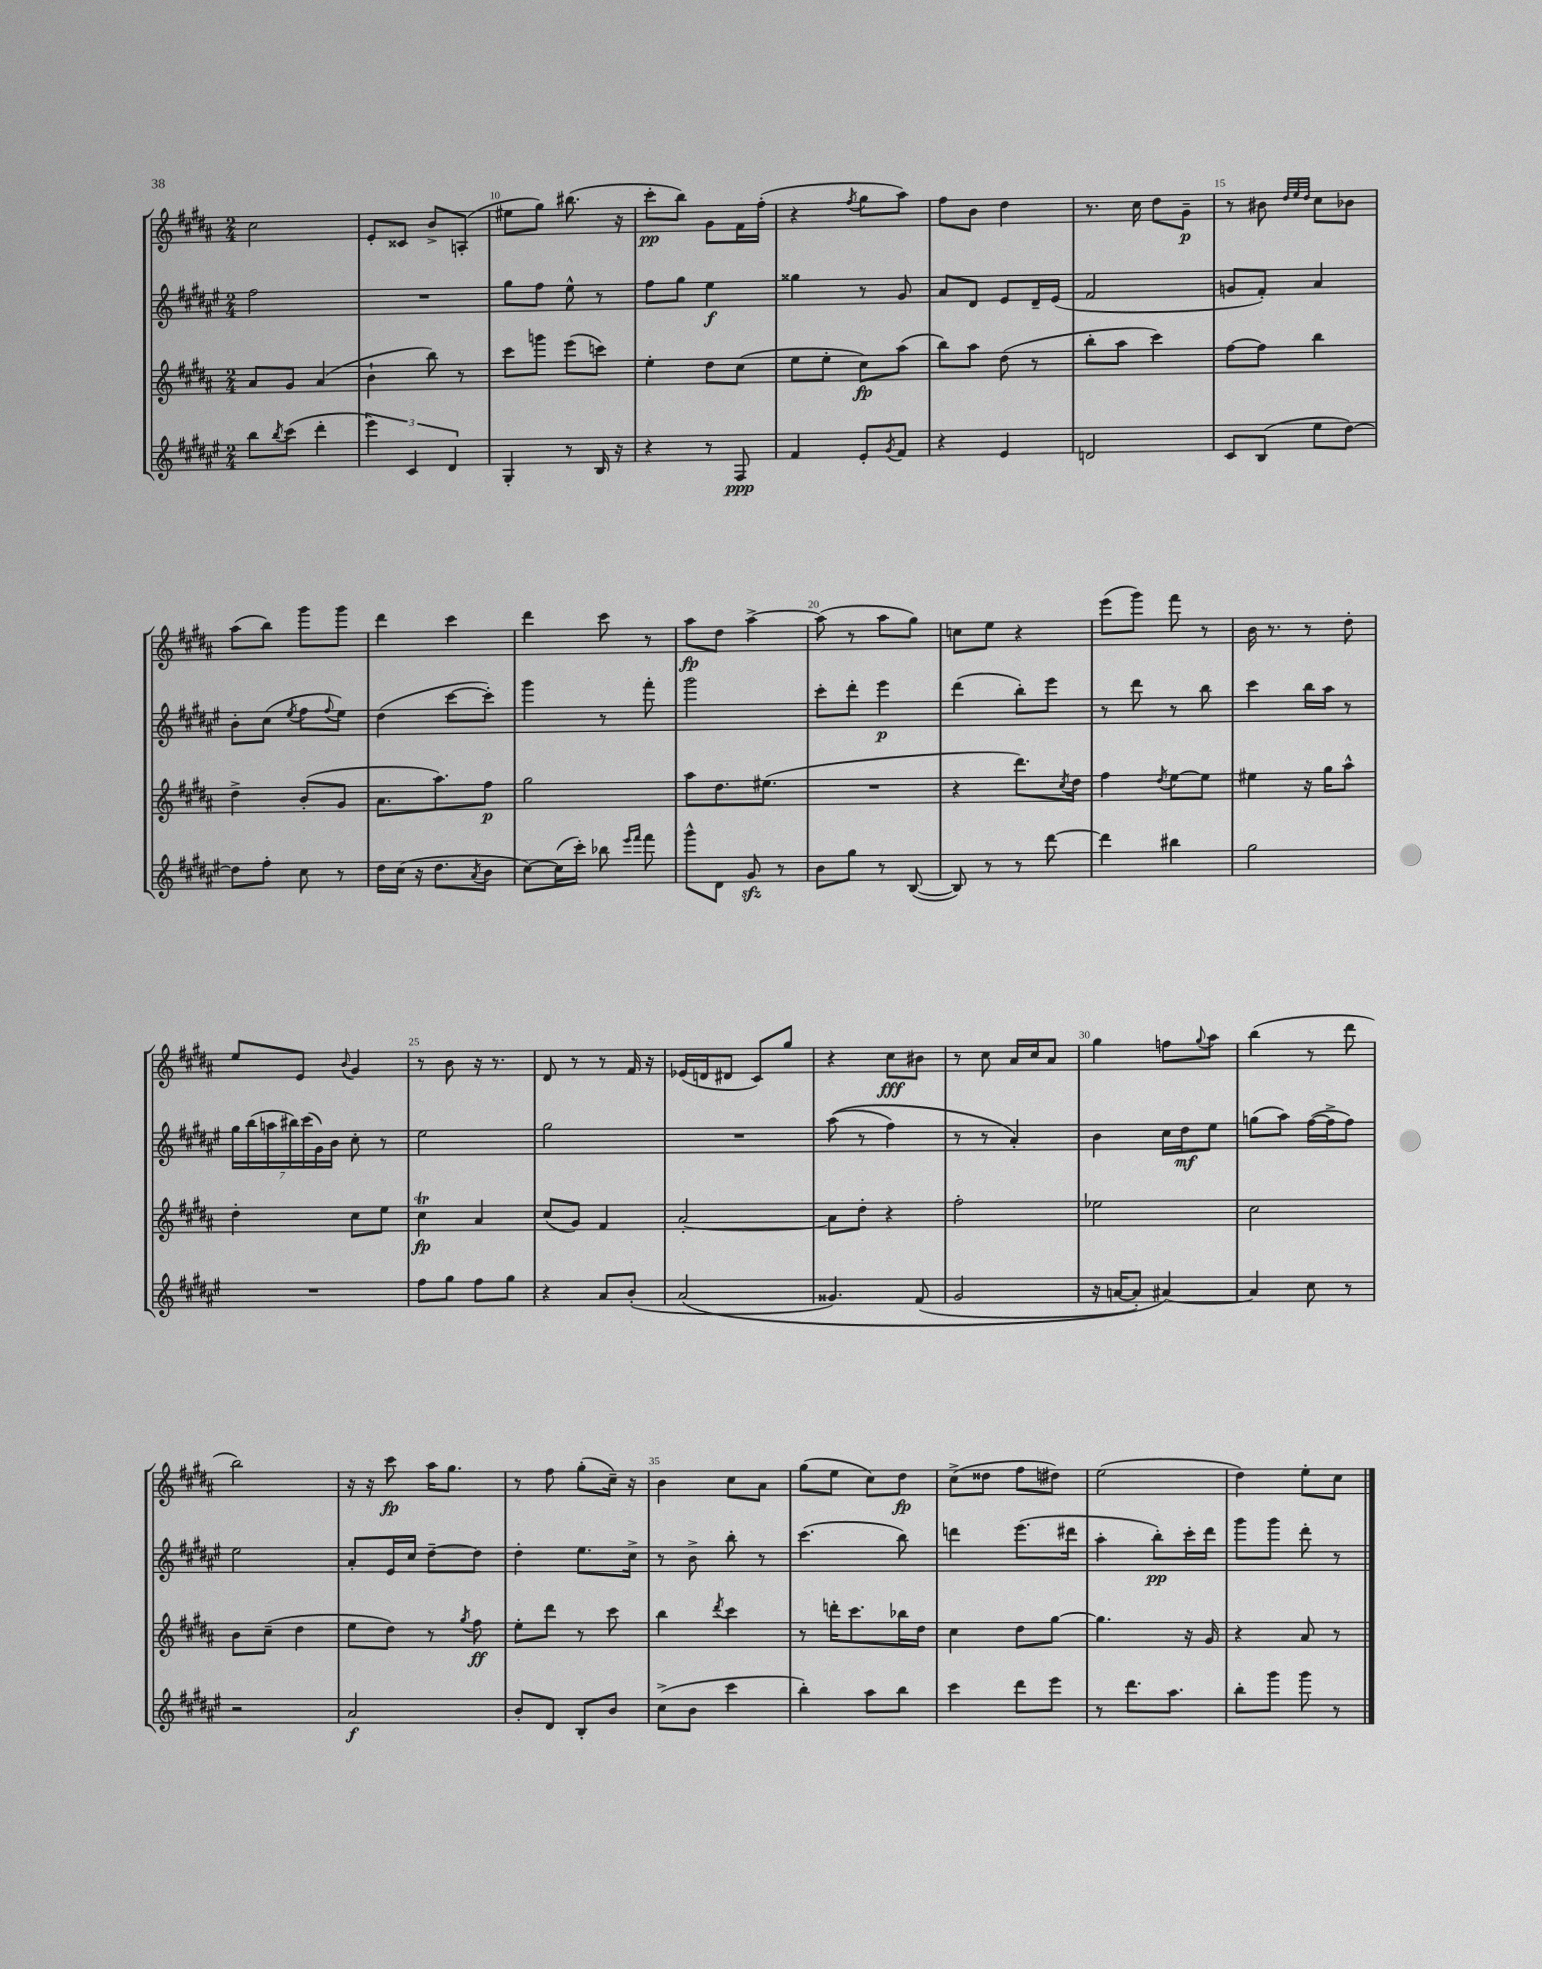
<<
\new StaffGroup <<
\new Staff = "s0" {
    \clef treble \key b \major \numericTimeSignature \time 2/4
    cis''2 |
    e'8-. cisis'8 b'8-> a8-.( |
    eis''8 gis''8) bis''8.( r16 |
    cis'''8-.\pp b''8) gis'8 fis'16 fis''16-.( |
    r4 \acciaccatura { fis''8 } gis''8 ais''8) |
    fis''8 b'8 dis''4 |
    r8. cis''16 dis''8 gis'8--\p |
    r8 bis'8 \grace { dis''32 e''32 dis''32 } cis''8 bes'8 |
    ais''8( b''8) gis'''8 gis'''8 |
    dis'''4 cis'''4 |
    dis'''4 cis'''8 r8 |
    ais''8\fp dis''8 ais''4~-> |
    ais''8( r8 ais''8 gis''8) |
    c''8 e''8 r4 |
    e'''8( gis'''8) fis'''8 r8 |
    b'16 r8. r8 dis''8-. |
    e''8 e'8 \appoggiatura { b'8 } gis'4 |
    r8 b'8 r16 r8. |
    dis'8 r8 r8 fis'16 r16 |
    ees'16( d'16 dis'8 cis'8) gis''8 |
    r4 cis''8\fff bis'8 |
    r8 cis''8 ais'16 cis''16 ais'8 |
    gis''4 f''8 \appoggiatura { gis''8 } ais''8 |
    b''4( r8 dis'''8 |
    b''2) |
    r16 r16 cis'''8\fp ais''16 gis''8. |
    r8 fis''8 gis''8-.( cis''16--) r16 |
    b'4 cis''8 ais'8 |
    gis''8( e''8 cis''8) dis''8\fp |
    cis''8->( disis''8 fis''8 dis''8) |
    e''2( |
    dis''4) e''8-. cis''8 \bar "|." |
}
\new Staff = "s1" {
    \clef treble \key fis \major \numericTimeSignature \time 2/4
    fis''2 |
    R2 |
    gis''8 fis''8 eis''8-^ r8 |
    fis''8 gis''8 eis''4\f |
    gisis''4 r8 gis'8 |
    ais'8 dis'8 eis'8 dis'16-- eis'16( |
    fis'2 |
    g'8 fis'8-.) ais'4 |
    b'8-. cis''8( \acciaccatura { eis''8 } fis''8 \appoggiatura { fis''8 } eis''8) |
    dis''4( cis'''8~ cis'''8-.) |
    gis'''4 r8 fis'''8-. |
    gis'''2 |
    cis'''8-. dis'''8-. eis'''4\p |
    dis'''4( b''8-.) eis'''8 |
    r8 dis'''8 r8 b''8 |
    cis'''4 b''16 ais''16 r8 |
    \tuplet 7/4 { gis''16 b''16( a''16 bis''16) cis'''16( gis'16) b'16 } cis''8-. r8 |
    eis''2 |
    gis''2 |
    R2 |
    ais''8(\( r8 fis''4) |
    r8 r8 ais'4-.\) |
    b'4 cis''16 dis''16\mf eis''8 |
    g''8( ais''8) fis''16~( fis''16-> fis''8) |
    eis''2 |
    ais'8-. eis'16 cis''16 dis''8~-- dis''8 |
    dis''4-. eis''8. cis''16-> |
    r8 b'8-> b''8-. r8 |
    cis'''4.( b''8) |
    d'''4 eis'''8.( dis'''16 |
    ais''4-. b''8-.\pp) cis'''16-. dis'''16 |
    gis'''8 gis'''8 dis'''8-. r8 \bar "|." |
}
\new Staff = "s2" {
    \clef treble \key b \major \numericTimeSignature \time 2/4
    ais'8 gis'8 ais'4( |
    b'4-! b''8) r8 |
    cis'''8 g'''8 e'''8( c'''8) |
    e''4-. dis''8 cis''8( |
    e''8 e''8-. cis''8\fp) ais''8( |
    b''8) ais''8 dis''8( r8 |
    b''8-. ais''8 cis'''4) |
    fis''8~ fis''8 b''4 |
    dis''4-> b'8-.( gis'8 |
    ais'8. ais''8.) fis''8\p |
    gis''2 |
    ais''8 dis''8. eis''8.( |
    R2 |
    r4 dis'''8.) \acciaccatura { cis''8 } dis''16 |
    fis''4 \acciaccatura { dis''8 } e''8~ e''8 |
    eis''4 r16 gis''16 ais''8-^ |
    dis''4-. cis''8 e''8 |
    cis''4\trill\fp ais'4 |
    cis''8( gis'8) fis'4 |
    ais'2~-. |
    ais'8 dis''8-. r4 |
    fis''2-. |
    ees''2 |
    cis''2 |
    b'8 cis''8--( dis''4 |
    e''8 dis''8) r8 \acciaccatura { gis''8 } fis''8\ff |
    e''8-. dis'''8 r8 cis'''8 |
    b''4 \acciaccatura { dis'''8 } cis'''4 |
    r8 d'''16-. cis'''8. bes''16 dis''16 |
    cis''4 dis''8 gis''8~ |
    gis''4. r16 gis'16 |
    r4 ais'8 r8 \bar "|." |
}
\new Staff = "s3" {
    \clef treble \key fis \major \numericTimeSignature \time 2/4
    b''8 \acciaccatura { b''8 } cis'''8( dis'''4-. |
    \tuplet 3/2 { eis'''4) cis'4 dis'4 } |
    gis4-. r8 b16 r16 |
    r4 r8 fis8\ppp |
    fis'4 eis'8-. \acciaccatura { gis'8 } fis'8 |
    r4 eis'4 |
    d'2 |
    cis'8 b8( eis''8 dis''8~) |
    dis''8 fis''8-. cis''8 r8 |
    dis''16 cis''16( r16 dis''8. \acciaccatura { ais'8 } b'8 |
    cis''8~) cis''16( cis'''16-.) bes''8 \grace { eis'''16 fis'''16 } fis'''8 |
    gis'''8-^ dis'8 gis'8\sfz r8 |
    b'8 gis''8 r8 b8~( |
    b8) r8 r8 dis'''8~ |
    dis'''4 bis''4 |
    gis''2 |
    R2 |
    fis''8 gis''8 fis''8 gis''8 |
    r4 ais'8 b'8-.( |
    ais'2\( |
    gisis'4.) fis'8( |
    gis'2 |
    r16 a'16~ a'8-.) ais'4~\) |
    ais'4 cis''8 r8 |
    r2 |
    ais'2\f |
    b'8-. dis'8 b8-. b'8 |
    cis''8->( b'8 cis'''4 |
    b''4-.) ais''8 b''8 |
    cis'''4 dis'''8 eis'''8 |
    r8 dis'''8. ais''8. |
    b''8-. gis'''8 gis'''8 r8 \bar "|." |
}
>>
>>
\layout { \context { \Score currentBarNumber = #8 \override BarNumber.break-visibility = ##(#f #t #t) barNumberVisibility = #(every-nth-bar-number-visible 5) } }
